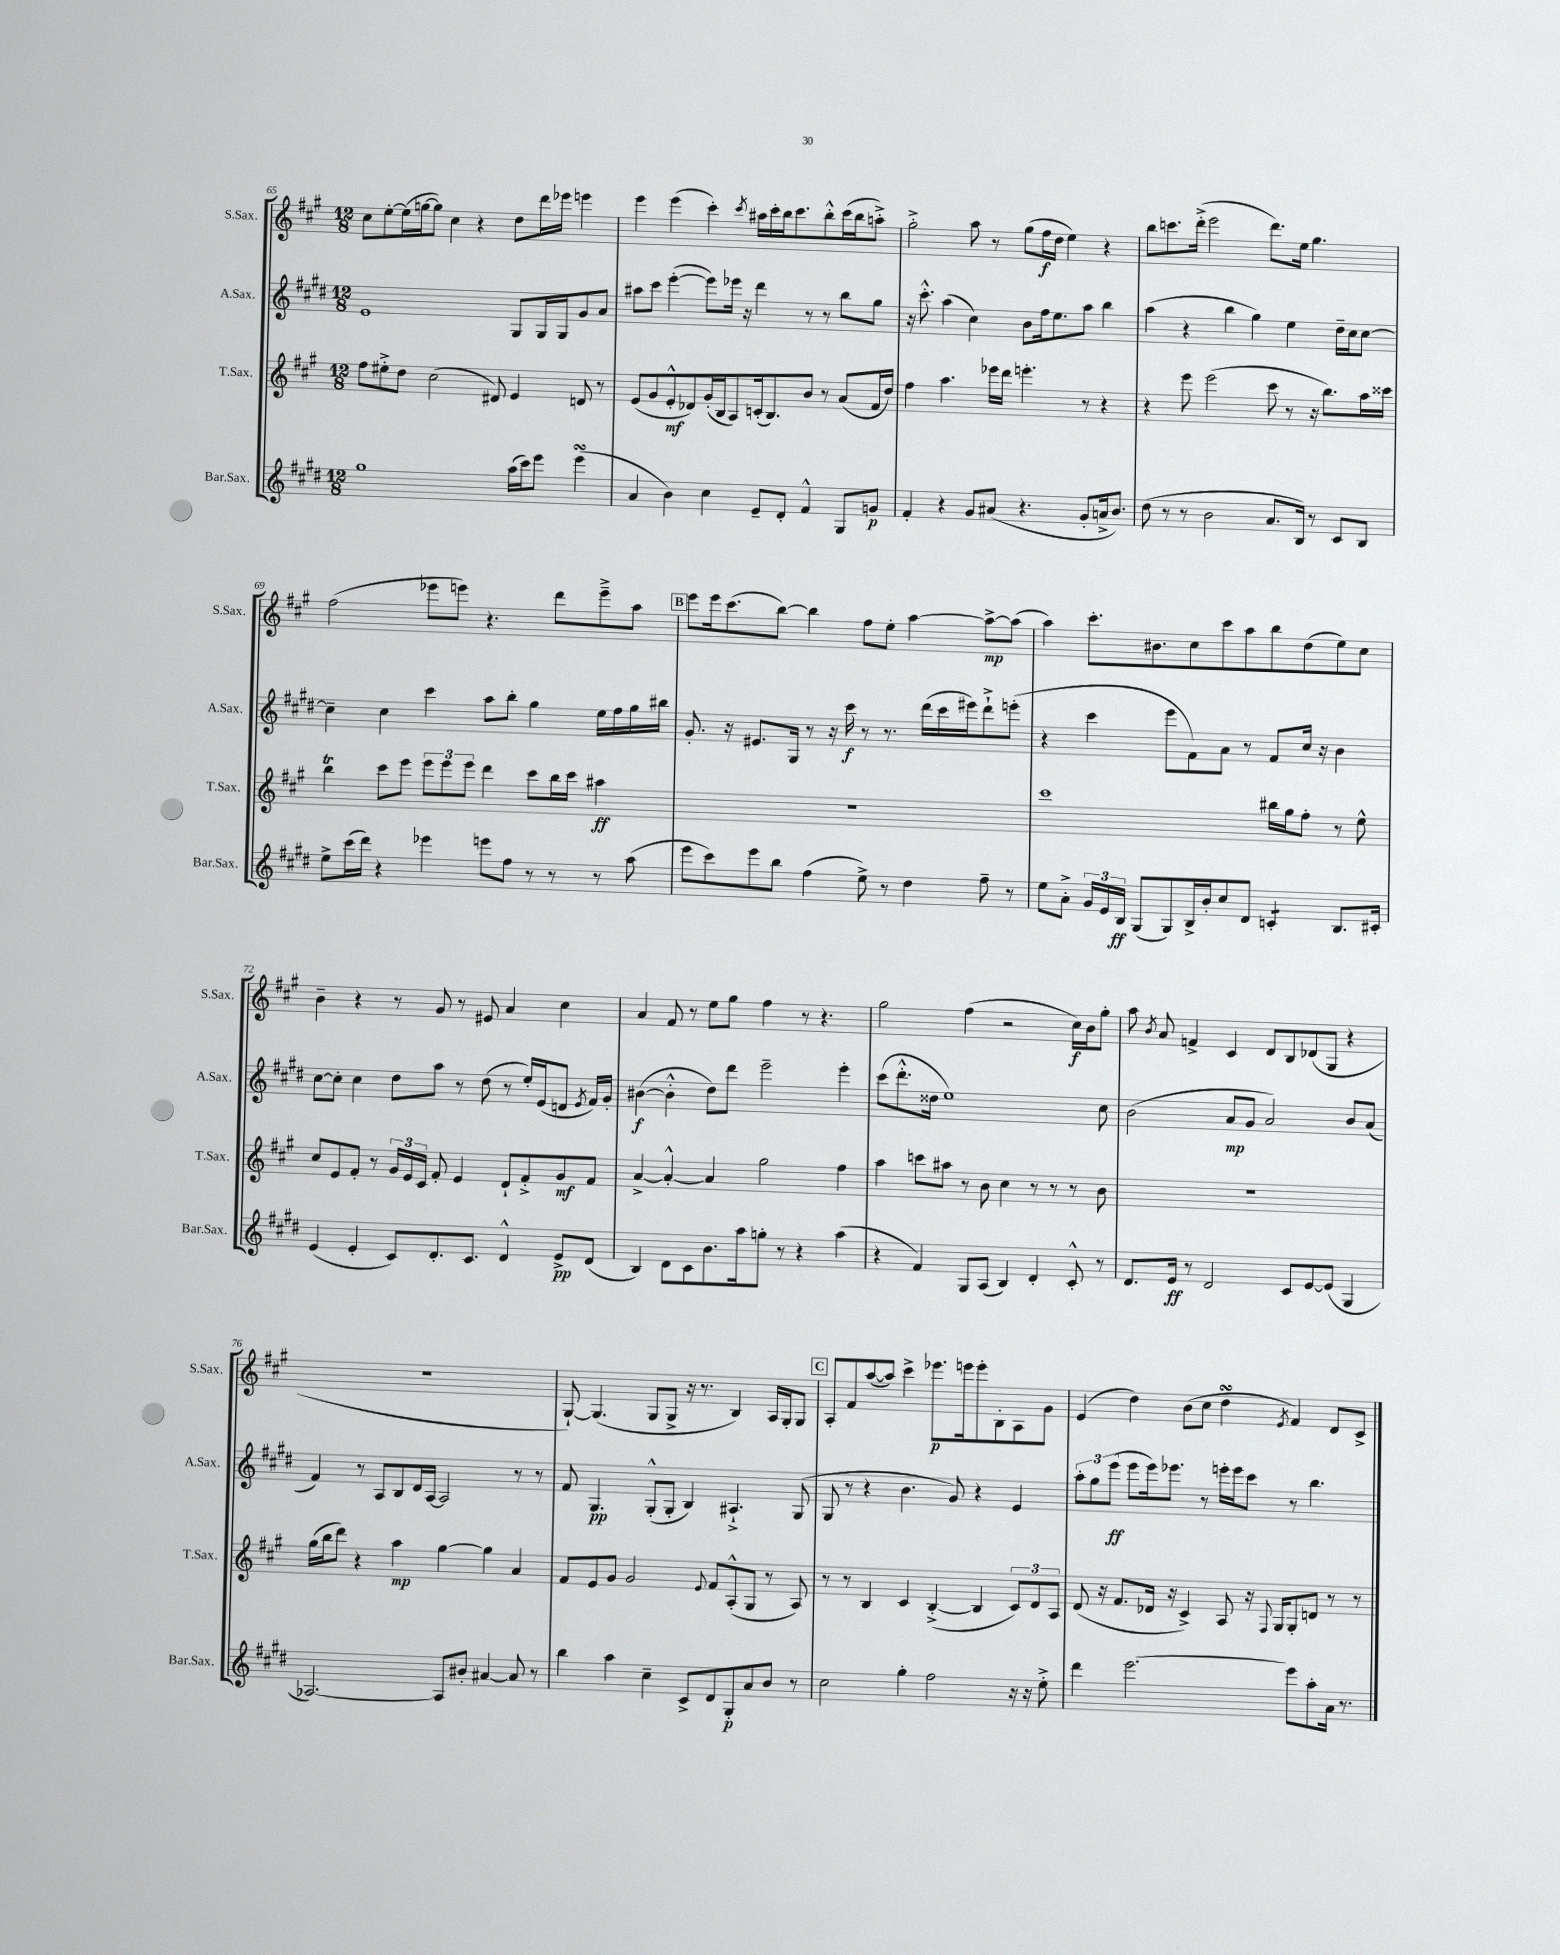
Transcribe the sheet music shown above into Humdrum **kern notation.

**kern	**kern	**kern	**kern
*staff4	*staff3	*staff2	*staff1
*clefG2	*clefG2	*clefG2	*clefG2
*k[f#c#g#d#]	*k[f#c#g#]	*k[f#c#g#d#]	*k[f#c#g#]
*M12/8	*M12/8	*M12/8	*M12/8
1gg#	8ff#\L	1e	8cc#\L
.	8ee#'^\	.	[8ee'\
.	8dd\J	.	(16ee\]L
.	.	.	[16gg\J
.	(2cc#\	.	8gg\]J)
.	.	.	4cc#\
.	.	.	4r
.	8d#/)	.	.
(16aa\LL	4e/	8G#/L	8dd\L
16ccc#\J)	.	.	.
8eee\J	.	16G#/L	16ddd\L
.	.	16G#/J	16eee-\JJ
(4eee\	8d/	8g#/	4eee\
.	8r	8a/J	.
=	=	=	=
4a/	(8e/L	8aa#\L	4eee\
.	8g#/	8ccc#\J	.
4b\)	8e'^^/	([4eee'\	(4eee\
.	8d-/)	.	.
4cc#\	(16g#'/L	8eee\]L)	4ccc#'\)
.	16B/J	.	.
.	8A/)	16eee-\Jk	.
.	.	16r	.
.	.	.	8qccc#/
8e~/L	(16c'/k	4ddd#\	16aa#\LL
.	8.B/)	.	16ccc#'\
8d#'/J	.	.	16bb\J
.	.	.	8.ccc#\
4f#^^/	8b/J	8r	.
.	8r	8r	8bb'^^\
8G#/L	(8a/L	8bb\L	(16ccc#\L
.	.	.	16bb\J
8g/J	16f#/L	8gg#\J	8aa'^\J)
.	16dd/JJ)	.	.
=	=	=	=
4f#'/	4ff#\	16r	2gg#'^\
.	.	8.ccc#'^^\	.
4r	4.aa\	(4aa\	.
8g#/L	.	4cc#\)	8aa\
(8a#/J	16eee-\LL	.	8r
.	16ddd\JJ	.	.
4.r	4.eee'\	8b\L	(8gg#\L
.	.	16ff#\k	16ff#\L
.	.	8.ee\	16dd\JJ
.	.	.	4ee\)
8g#'/L	8r	8aa\J	.
16a^/k	4r	4bb\	4r
8.b/J)	.	.	.
=	=	=	=
(8dd#\	4r	(4aa\	8bb\L
8r	.	.	8.ccc\
8r	8eee\	4r	.
.	.	.	(16ddd'^\Jk
2b\	(2eee\	.	2eee\
.	.	4bb\	.
.	.	4gg#\)	.
8.a/L	8ccc#\	.	8.ddd\L)
.	8r	4ee\	.
16B/Jk)	.	.	16ee\Jk
8r	16r	.	4.gg#\
.	8.bb\L)	.	.
8c#/L	.	16dd#~\LL	.
.	.	16cc#\J	.
8B/J	16aa\L	[8cc#\J	.
.	16ccc##\JJ	.	.
=	=	=	=
8ee^\L	4bb\	4cc#~\]	(2ff#\
(16ccc#\L	.	.	.
16ddd#\JJ)	.	.	.
4r	8ccc#\L	4cc#\	.
.	8eee\J	.	.
4eee-\	12eee\L	4ccc#\	8eee-\L
.	12eee\	.	.
.	.	.	8eee\J)
.	12eee\J	.	.
8eee\L	4ddd\	8aa\L	4.r
8ff#\J	.	8bb'\J	.
8r	8ccc#\L	4gg#\	.
8r	16bb\L	.	8ddd\L
.	16ccc#\JJ	.	.
8r	4aa#\	16ee\LL	8eee~^\
.	.	16ff#\	.
(8aa\	.	16gg#\	8aa\J
.	.	16bb#\JJ	.
=	=	=	=
8eee\L	1.r	8.g#'/	8eee\L
8ccc#\)	.	.	16eee\k
.	.	16r	(8.ccc#\
8eee\	.	8.e#/L	.
8bb\J	.	.	[8bb\J)
.	.	16G#/Jk	.
(4ff#\	.	8r	4bb\]
.	.	16r	.
.	.	16ccc#\	.
8ee^\)	.	8r	8ff#\L
8r	.	8.r	8ee'\J
4dd#\	.	.	[4aa\
.	.	(16ddd#\LL	.
.	.	16ccc#\	.
.	.	16eee#\J)	.
8ff#~\	.	8ddd#`^\	8aa^\_L
8r	.	(8eee'\J	(8aa\]J
=	=	=	=
8ee\L	1ccc#	4r	4aa\)
8a'^\J	.	.	.
24g#/LL	.	4ccc#\	8.ccc#'\L
24e/	.	.	.
24B/JJ	.	.	.
(8G#/L	.	.	.
.	.	.	8.b#\
8G#/)	.	8eee\L	.
16B^/L	.	8f#\)	8cc#\
16b'/J	.	.	.
8cc#/	.	8a\J	8ccc#\
8d#/J	.	8r	8aa\
4c'/	16bb#\LL	8f#/L	8bb\
.	16gg#\J	.	.
.	8ff#'\J	16cc#/Jk	(8dd\
.	.	16r	.
8.B/L	8r	4b\	8ee\)
.	8ee^^\	.	8cc#\J
16c#'/Jk	.	.	.
=	=	=	=
(4e/	8cc#/L	[8cc#\L	4b~\
.	8e/	8cc#'\]J	.
4e'/	8f#'/J	4cc#\	4r
.	8r	.	.
8c#/L)	24g#/LL	8dd#\L	8r
.	24e/	.	.
.	24c#/JJ	.	.
8.d#'/	8f#'/	8aa\J	8g#/
.	4e/	8r	8r
8.c#/J	.	.	.
.	.	(8dd#\	8e#/
4d#^^/	8d`/L	8r	4a/
.	8f#'^/	16ee'/LL)	.
.	.	(16e/J	.
8e^/L	8g#/	8d/J	4cc#\
.	.	8qe/	.
(8d#/J	8f#/J	16f#/LL)	.
.	.	16g#'/JJ	.
=	=	=	=
4B/)	[4a^/	([4b#\	4a/
8d#\L	4a'^^/_	4b#'^^\]	8f#/
8c#\	.	.	8r
8.b\	4a/]	8dd#\L)	8ee\L
.	.	8ddd#\J	8gg#\J
16aa\k	.	.	.
8gg'\J	2gg#\	2eee~\	4ff#\
8r	.	.	.
4r	.	.	8r
.	.	.	4.r
(4aa\	4ff#\	4eee'\	.
=	=	=	=
4r	4aa\	(8ccc#\L	2gg#\
.	.	8.ddd#'^^\	.
4f#/)	8ccc\L	.	.
.	.	16dd##\Jk	.
.	8aa#\J	1ee)	.
8G#/L	8r	.	(4ff#\
(8A/J	8b\	.	.
4B/)	4cc#\	.	2r
4d#'/	8r	.	.
.	8r	.	.
8c#'^^/	8r	.	16cc#\LL)
.	.	.	16b\J
8r	8b\	8cc#\	8gg#'\J
=	=	=	=
8.d#/L	1.r	(2b\	8aa\
.	.	.	8qb/
.	.	.	8a/
16e/Jk	.	.	.
8r	.	.	4f^/
2d#/	.	.	.
.	.	8a/L	4c#/
.	.	8g#/J	.
.	.	2a/)	8d/L
8c#/L	.	.	8B/
[8e/	.	.	(8d-/
(8e/]J	.	.	8G#/J
4G#/	.	8b/L	4r
.	.	(8a/J	.
=	=	=	=
[2.A-/)	(16gg#\LL	4f#/)	1.r
.	16bb\J	.	.
.	8ddd\J)	.	.
.	4r	8r	.
.	.	8A/L	.
.	4aa\	8B/	.
.	.	16d#/L	.
.	.	[16A/JJ	.
8A-/]L	[4gg#\	2A/]	.
8b#'/J	.	.	.
[4a#/	4gg#\]	.	.
8a#/]	4a/	8r	.
8r	.	8r	.
=	=	=	=
4bb\	8f#/L	8f#/	[8G#`/)
.	8e/	4.G#/	(4.G#/]
4aa\	8g#/J	.	.
.	2g#/	.	.
4cc#~\	.	(8G#'^^/L	8G#/L
.	.	8G#'/J	8G#^/J
8c#^/L	.	4B/)	16r
.	.	.	8.r
.	8qqe/	.	.
8d#/	8f#/L	.	.
8G#'/	(8A'^^/	4.A#`^/	4B/)
8a/	8G#/J	.	.
8b/J	8r	.	16A/LL
.	.	.	16G#'/J
8r	8A/)	(8G#/	8G#/J
=	=	=	=
2cc#\	8r	8G#/	8A'/L
.	8r	8r	8f#/
.	4B/	4r	([8aa/
.	.	.	8aa/]J)
4gg#'\	4c#/	4.b\	4ccc#^\
2ff#\	([4B'^/	.	8.eee-\L
.	.	8g#/)	.
.	.	.	16eee\k
.	4B/]	4r	8eee'\
.	.	.	8B'\
16r	12c#/L)	4e/	8A\
16r	.	.	.
.	12d/	.	.
8ee'^\	.	.	8g#\J
.	12A/J	.	.
=	=	=	=
4ddd#\	(8d/	12aa'\L	(4e/
.	.	12gg#\	.
.	16r	.	.
.	.	(12eee\J	.
.	8.f#/L	.	.
[2.eee\	.	8eee\L	4dd\)
.	16d-/Jk	16eee\k)	.
.	16r	8.eee-\J	.
.	4c#^/)	.	(8b\L
.	.	8r	8cc#\J
.	8A/	16eee'\LL	4dd\
.	.	16eee\J	.
.	16r	8ccc#\J	.
.	8qqF#/	.	.
.	16G#/LK	.	.
.	.	.	8qe/
8eee\]L	8G#'/	8r	4f#/)
8aa'\	8d/J	4.bb\	.
16a\Jk	8r	.	8d/L
8.r	.	.	.
.	8r	.	8c#^/J
==	==	==	==
*-	*-	*-	*-
